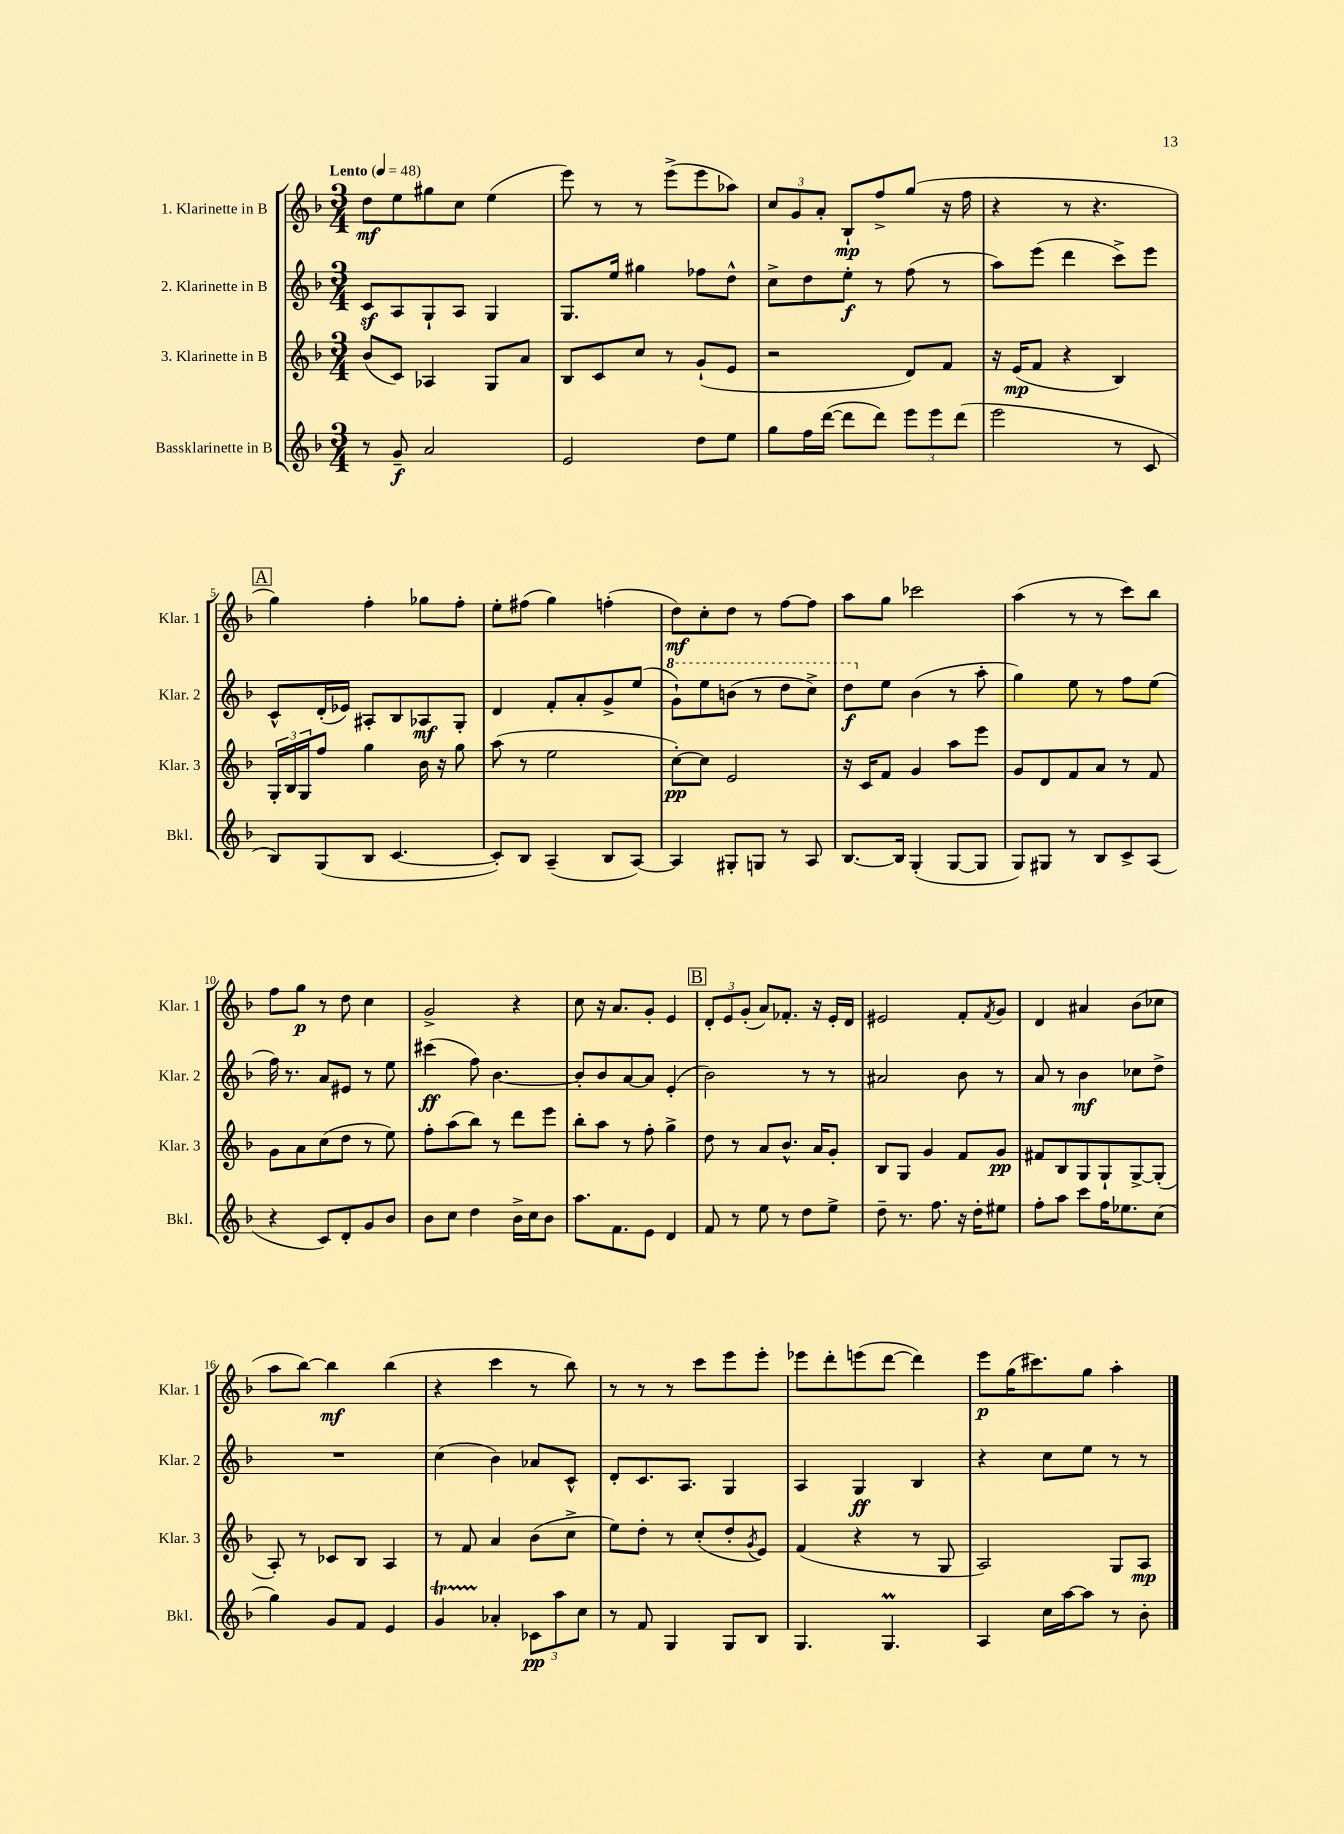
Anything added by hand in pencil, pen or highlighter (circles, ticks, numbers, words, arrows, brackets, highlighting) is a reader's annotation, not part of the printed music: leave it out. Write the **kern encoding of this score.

**kern	**kern	**kern	**kern
*staff4	*staff3	*staff2	*staff1
*clefG2	*clefG2	*clefG2	*clefG2
*k[b-]	*k[b-]	*k[b-]	*k[b-]
*M3/4	*M3/4	*M3/4	*M3/4
*MM48	*MM48	*MM48	*MM48
8r	(8b-	8c	8dd
8g~	8c)	8A	8ee
2a	4A-	8G`	8gg#
.	.	8A	8cc
.	8G	4G	(4ee
.	8a	.	.
=	=	=	=
2e	8B-	8.G	8eee)
.	8c	.	8r
.	.	16ee	.
.	8cc	4gg#	8r
.	8r	.	(8eee^
8dd	(8g`	8ff-	8eee
8ee	8e	8dd^^	8aa-)
=	=	=	=
8gg	2r	8cc^	12cc
.	.	.	12g
16ff	.	8dd	.
.	.	.	12a'
([16ddd	.	.	.
8ddd]	.	8ee'	8B-`
8ddd)	.	8r	8ff^
12eee	8d)	(8ff	(8gg
12eee	.	.	.
.	8f	8r	16r
(12ddd	.	.	.
.	.	.	16ff
=	=	=	=
2eee	16r	8aa)	4r
.	(16e	.	.
.	8f	(8eee	.
.	4r	4ddd	8r
.	.	.	4.r
8r	4B-)	8ccc^)	.
8c	.	8eee	.
=	=	=	=
8B-)	24G'	8c^^	4gg)
.	24B-	.	.
.	24G	.	.
(8G	8ff	(16d'	.
.	.	16e-)	.
8B-	4gg	8A#'	4ff'
[4.c	.	8B-	.
.	16b-	8A-	8gg-
.	16r	.	.
.	8gg	8G'	8ff'
=	=	=	=
8c'])	(8aa	4d	8ee'
8B-	8r	.	(8ff#
(4A~	2ee	8f'	4gg)
.	.	8a'	.
8B-	.	8g^	(4ff'
[8A)	.	(8ee	.
=	=	=	=
4A]	[8cc')	8gg`)	8dd)
.	8cc]	8eee	8cc'
8G#'	2e	(8bb	8dd
8G	.	8r	8r
8r	.	8ddd	[8ff
8A	.	8ccc^)	8ff]
=	=	=	=
[8.B-	16r	8ddd	8aa
.	16c	.	.
.	8f	8ee	8gg
16B-]	.	.	.
(4G'	4g	(4b-	2ccc-
[8G	8aa	8r	.
8G]	8eee	8aa'	.
=	=	=	=
8G)	8g	4gg)	(4aa
8G#	8d	.	.
8r	8f	8ee	8r
8B-	8a	8r	8r
8c^	8r	8ff	8ccc)
(8A	8f	(8ee	8bb-
=	=	=	=
4r	8g	16ff)	8ff
.	.	8.r	.
.	8a	.	8gg
8c)	(8cc	8a	8r
8d'	8dd	8e#	8dd
8g	8r	8r	4cc
8b-	8ee)	8ee	.
=	=	=	=
8b-	8ff'	(4ccc#	2g^
8cc	(8aa	.	.
4dd	8bb-)	8ff)	.
.	8r	[4.b-	.
16b-^	8ddd	.	4r
16cc	.	.	.
8b-	8eee	.	.
=	=	=	=
8.aa	8bb-'	8b-']	8cc
.	8aa	8b-	16r
8.f	.	.	8.a
.	8r	[8a	.
8e	8ff'	8a]	8g'
4d	4gg^	(4e'	4e
=	=	=	=
8f	8dd	2b-)	12d'
.	.	.	12e
8r	8r	.	.
.	.	.	(12g'
8ee	8a	.	8a)
8r	8.b-^^	.	8.f-'
8dd	.	8r	.
.	16a	.	16r
8ee^	8g'	8r	16e'
.	.	.	16d
=	=	=	=
8dd~	8B-	2a#	2e#
8.r	8G	.	.
.	4g	.	.
8.ff	.	.	.
16r	8f	8b-	8f'
16dd'	.	.	.
.	.	.	8qf
8ee#	8g	8r	8g
=	=	=	=
8ff'	8f#	8a	4d
8aa	8B-	8r	.
8ccc	8G	4b-	4a#
16ff	8G`	.	.
8.ee-	.	.	.
.	[8G^	8cc-	(8b-
(8cc	(8G']	8dd^	8cc-
=	=	=	=
4gg)	8A')	2.r	8aa
.	8r	.	[8bb-)
8g	8c-	.	4bb-]
8f	8B-	.	.
4e	4A	.	(4bb-
=	=	=	=
4g	8r	(4cc	4r
.	8f	.	.
4a-'	4a	4b-)	4ccc
12c-	(8b-	8a-	8r
12aa	.	.	.
.	8cc^	8c^^	8bb-)
12cc	.	.	.
=	=	=	=
8r	8ee)	8d'	8r
8f	8dd'	8.c	8r
4G	8r	.	8r
.	.	8.A	.
.	(8cc'	.	8ccc
8G	8dd'	4G	8eee
.	8qg	.	.
8B-	8e)	.	8eee'
=	=	=	=
4.G	(4f	4A	8eee-
.	.	.	8ddd'
.	4r	4G	(8eee
4.G	.	.	[8ddd
.	8r	4B-	4ddd])
.	8G	.	.
=	=	=	=
4A	2A)	4r	8eee
.	.	.	(16gg
.	.	.	8.ccc#)
16cc	.	8cc	.
[16aa	.	.	.
8aa]	.	8ee	8gg
8r	8G	8r	4aa'
8b-'	8A	8r	.
==	==	==	==
*-	*-	*-	*-
